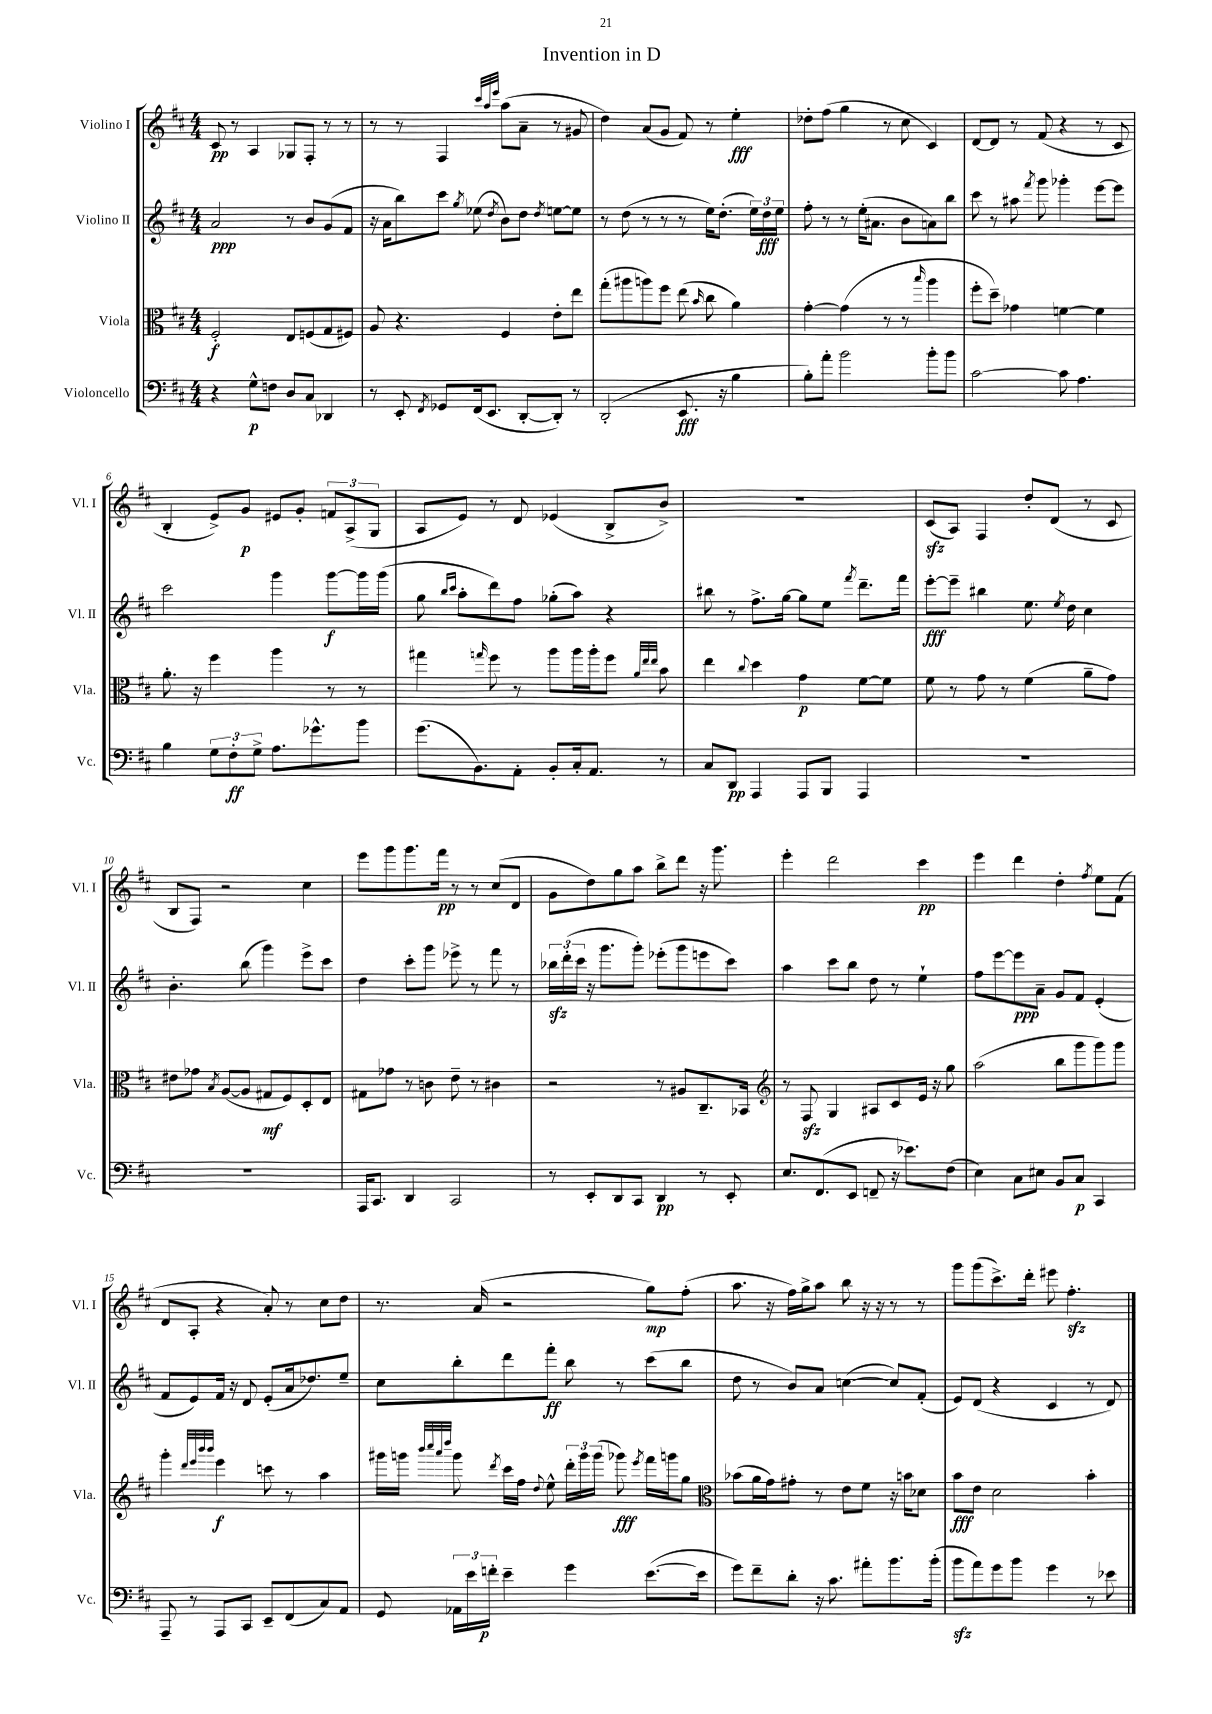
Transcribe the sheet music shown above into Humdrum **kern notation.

**kern	**dynam	**kern	**dynam	**kern	**dynam	**kern	**dynam
*part4	*part4	*part3	*part3	*part2	*part2	*part1	*part1
*staff4	*staff4	*staff3	*staff3	*staff2	*staff2	*staff1	*staff1
*I"Violoncello	*	*I"Viola	*	*I"Violino II	*	*I"Violino I	*
*I'Vc.	*	*I'Vla.	*	*I'Vl. II	*	*I'Vl. I	*
*clefF4	*	*clefC3	*	*clefG2	*	*clefG2	*
*k[f#c#]	*	*k[f#c#]	*	*k[f#c#]	*	*k[f#c#]	*
*M4/4	*	*M4/4	*	*M4/4	*	*M4/4	*
=1	=1	=1	=1	=1	=1	=1	=1
4r	.	2F#'/	f	2a/	ppp	8c#/	pp
.	.	.	.	.	.	8r	.
8G^^\L	p	.	.	.	.	4A/	.
8Fn\J	.	.	.	.	.	.	.
8D/L	.	8E/L	.	8r	.	8G-X/L	.
8C#/J	.	(8Fn/	.	8b/L	.	8F#'/J	.
4DD-X/	.	8G/	.	(8g/	.	8r	.
.	.	8F#X/J)	.	8f#/J	.	8r	.
=2	=2	=2	=2	=2	=2	=2	=2
8r	.	8A/	.	16r	.	8r	.
.	.	.	.	16a\KL	.	.	.
8EE'/	.	4.r	.	8bb\)	.	8r	.
8qFF#/	.	.	.	.	.	.	.
8GG-X/L	.	.	.	8ccc#\J	.	4F#/	.
.	.	.	.	8qgg/	.	.	.
(16FF#/k	.	.	.	(8ee-X\	.	.	.
8.EE/J	.	.	.	.	.	.	.
.	.	.	.	.	.	32qqccc#/LLL	.
.	.	.	.	.	.	32qqaa/	.
.	.	.	.	8qdd/	.	32qqeee/JJJ	.
.	.	4F#/	.	8b\L)	.	(8aa\L	.
[8DD'/L	.	.	.	8dd\J	.	8a~\J	.
.	.	.	.	8qdd/	.	.	.
8DD'/J])	.	8e'\L	.	[8een\L	.	8r	.
8r	.	8ee\J	.	8ee\J]	.	8g#X/	.
=3	=3	=3	=3	=3	=3	=3	=3
(2DD'/	.	(8gg'\L	.	8r	.	4dd\)	.
.	.	8aa#X\	.	(8dd\	.	.	.
.	.	8aan\)	.	8r	.	(8a/L	.
.	.	8ff#\J	.	8r	.	8g/J	.
8.EE/	fff	(8ee\	.	8r	.	8f#/)	.
.	.	16qqb/	.	.	.	.	.
.	.	8cc#\	.	16ee\KL)	.	8r	.
16r	.	.	.	(8.dd'\J	.	.	.
4B\	.	4a\)	.	.	.	4ee'\	fff
.	.	.	.	24ee\LL)	.	.	.
.	.	.	.	24dd\	fff	.	.
.	.	.	.	24ee\JJ	.	.	.
=4	=4	=4	=4	=4	=4	=4	=4
8B'\L)	.	[4g'\	.	8ff#'\	.	8dd-X'\L	.
8a'\J	.	.	.	8r	.	(8ff#\J	.
2b\	.	(4g\]	.	8r	.	4gg\	.
.	.	.	.	(16ee'\KL	.	.	.
.	.	.	.	8.a#X\J	.	.	.
.	.	8r	.	.	.	8r	.
.	.	8r	.	8b\L	.	8cc#\	.
.	.	16qqbb/	.	.	.	.	.
8b'\L	.	4aa\	.	8an\)	.	4c#/)	.
8b\J	.	.	.	8bb\J	.	.	.
=5	=5	=5	=5	=5	=5	=5	=5
[2c#\	.	8ff#'\L	.	8ccc#\	.	[8d/L	.
.	.	8dd~\J)	.	8r	.	8d/J]	.
.	.	4g-X\	.	8aa#X\	.	8r	.
.	.	.	.	8qfff#/	.	.	.
.	.	.	.	8ggg\	.	(8f#/	.
8c#\]	.	[4fn\	.	4ggg-X'\	.	4r	.
4.A\	.	.	.	.	.	.	.
.	.	4f\]	.	[8eee\L	.	8r	.
.	.	.	.	8eee\J]	.	8c#/	.
!!LO:LB:g=z
=6	=6	=6	=6	=6	=6	=6	=6
4B\	.	8.a'\	.	2ccc#\	.	4B'/	.
.	.	16r	.	.	.	.	.
12G\L	.	4ff#\	.	.	.	8e^/L)	.
12F#'\	ff	.	.	.	.	.	.
.	.	.	.	.	.	8g/J	p
12G^\J	.	.	.	.	.	.	.
8.A\L	.	4aa\	.	4ggg\	.	8e#X/L	.
.	.	.	.	.	.	8g'/J	.
8.g-X^^\	.	.	.	.	.	.	.
.	.	8r	.	[8ggg\L	f	12fn/L	.
.	.	.	.	.	.	(12A^/	.
8b\J	.	8r	.	16ggg\L]	.	.	.
.	.	.	.	.	.	12G/J	.
.	.	.	.	(16ggg\JJ	.	.	.
=7	=7	=7	=7	=7	=7	=7	=7
(8.g\L	.	4gg#X\	.	8gg\	.	8A/L	.
.	.	.	.	16qqbb/LL	.	.	.
.	.	.	.	16qqccc#/JJ	.	.	.
.	.	.	.	8aa'\L	.	8e/J)	.
8.BB\)	.	.	.	.	.	.	.
.	.	16qqggn/	.	.	.	.	.
.	.	8ff#\	.	8ddd\)	.	8r	.
8AA'\J	.	8r	.	8ff#\J	.	8d/	.
8BB'/L	.	8aa\L	.	(8gg-X'\L	.	(4e-X/	.
16C#'/k	.	16aa\L	.	8aa\J)	.	.	.
8.AA/J	.	16aa'\J	.	.	.	.	.
.	.	8ff#\J	.	4r	.	8B^/L	.
.	.	32qqa/LLL	.	.	.	.	.
.	.	32qqee/	.	.	.	.	.
.	.	32qqee/JJJ	.	.	.	.	.
8r	.	8b\	.	.	.	8b^/J)	.
=8	=8	=8	=8	=8	=8	=8	=8
8C#/L	.	4ee\	.	8bb#X\	.	1r	.
8DD/J	pp	.	.	8r	.	.	.
.	.	8qqcc#/	.	.	.	.	.
4AAA/	.	4dd\	.	8.ff#^\L	.	.	.
.	.	.	.	[16gg\Jk	.	.	.
8AAA/L	.	4g\	p	8gg\L]	.	.	.
8BBB/J	.	.	.	8ee\J	.	.	.
.	.	.	.	8qfff#/	.	.	.
4AAA/	.	[8f#\L	.	8.ddd~\L	.	.	.
.	.	8f#\J]	.	.	.	.	.
.	.	.	.	16fff#\Jk	.	.	.
=9	=9	=9	=9	=9	=9	=9	=9
1r	.	8f#\	.	[8eee'\L	fff	(8c#zz/L	.
.	.	8r	.	8eee~\J]	.	8A/J)	.
.	.	8g\	.	4bb#X\	.	4F#/	.
.	.	8r	.	.	.	.	.
.	.	(4f#\	.	8.ee\	.	8dd'/L	.
.	.	.	.	.	.	(8d/J	.
.	.	.	.	8qee/	.	.	.
.	.	.	.	16dd\	.	.	.
.	.	8a~\L	.	4cc#\	.	8r	.
.	.	8g\J)	.	.	.	8c#/	.
!!LO:LB:g=z
=10	=10	=10	=10	=10	=10	=10	=10
1r	.	8e#X\L	.	4.b'\	.	8B/L	.
.	.	8g-X\J	.	.	.	8F#/J)	.
.	.	8qB/	.	.	.	.	.
.	.	([8A/L	.	.	.	2r	.
.	.	8A/J]	.	(8bb\	.	.	.
.	.	8G#X/L	mf	4ggg\)	.	.	.
.	.	8F#/)	.	.	.	.	.
.	.	8D'/	.	8eee^\L	.	4cc#\	.
.	.	8E/J	.	8ccc#\J	.	.	.
=11	=11	=11	=11	=11	=11	=11	=11
16AAA/KL	.	8G#X\L	.	4dd\	.	8eee\L	.
8.CC#/J	.	.	.	.	.	.	.
.	.	8g-X\J	.	.	.	8ggg\	.
4DD/	.	8r	.	8ccc#'\L	.	8.ggg\	.
.	.	8cn\	.	8ggg\J	.	.	.
.	.	.	.	.	.	16fff#\Jk	pp
2CC#/	.	8e~\	.	8eee-X^\	.	8r	.
.	.	8r	.	8r	.	8r	.
.	.	4c#X\	.	8fff#\	.	(8cc#/L	.
.	.	.	.	8r	.	8d/J	.
=12	=12	=12	=12	=12	=12	=12	=12
8r	.	2r	.	24bb-Xzz\LL	.	8g\L	.
.	.	.	.	(24ddd'\	.	.	.
.	.	.	.	24ccc#\JJ	.	.	.
8EE'/L	.	.	.	16r	.	8dd\)	.
.	.	.	.	8.ggg\L	.	.	.
8DD/	.	.	.	.	.	8gg\	.
8CC#/J	.	.	.	8ggg'\J)	.	8aa\J	.
4DD/	pp	8r	.	(8eee-X'\L	.	8bb^\L	.
.	.	8A#X/L	.	8ggg\	.	8ddd\J	.
8r	.	8.C#~/	.	8eeen\	.	16r	.
.	.	.	.	.	.	8.ggg\	.
8EE'/	.	.	.	8ccc#\J)	.	.	.
.	.	16BB-X/Jk	.	.	.	.	.
=13	=13	=13	=13	=13	=13	=13	=13
*	*	*clefG2	*	*	*	*	*
8.E/L	.	8r	.	4aa\	.	4eee'\	.
.	.	8F#zz/	.	.	.	.	.
(8.FF#/	.	.	.	.	.	.	.
.	.	4G/	.	8ccc#\L	.	2ddd\	.
8EE/J	.	.	.	8bb\J	.	.	.
8FFn~/	.	8A#X/L	.	8dd\	.	.	.
16r	.	8c#/	.	8r	.	.	.
8.e-X\L)	.	.	.	.	.	.	.
.	.	16e/Jk	.	4ee`\	.	4ccc#\	pp
.	.	16r	.	.	.	.	.
(8F#\J	.	8gg\	.	.	.	.	.
=14	=14	=14	=14	=14	=14	=14	=14
4E\)	.	(2aa\	.	8ff#\L	.	4eee\	.
.	.	.	.	[8eee\	.	.	.
8C#\L	.	.	.	8eee\]	ppp	4ddd\	.
8E#X\J	.	.	.	8a~\J	.	.	.
8BB/L	.	8bb\L	.	8g/L	.	4dd'\	.
8C#/J	p	8ggg\	.	8f#/J	.	.	.
.	.	.	.	.	.	8qff#/	.
4CC#/	.	8ggg\)	.	(4e'/	.	8ee\L	.
.	.	8ggg\J	.	.	.	(8f#\J	.
!!LO:LB:g=z
=15	=15	=15	=15	=15	=15	=15	=15
8AAA~/	.	4ggg'\	.	8f#/L	.	8d/L	.
8r	.	.	.	8e/)	.	8A'/J	.
.	.	32qqddd/LLL	.	.	.	.	.
.	.	32qqeee/	.	.	.	.	.
.	.	32qqbbb/	.	.	.	.	.
.	.	32qqbbb/JJJ	.	.	.	.	.
8AAA/L	.	4eee\	f	16f#/Jk	.	4r	.
.	.	.	.	16r	.	.	.
8CC#/J	.	.	.	8d/	.	.	.
8EE~/L	.	8cccn\	.	(8e'/L	.	8a'/)	.
(8FF#/	.	8r	.	16a/k	.	8r	.
.	.	.	.	8.dd-X/)	.	.	.
8C#/)	.	4aa\	.	.	.	8cc#\L	.
8AA/J	.	.	.	8ee~/J	.	8dd\J	.
=16	=16	=16	=16	=16	=16	=16	=16
8GG/	.	16ggg#X\LL	.	8cc#\L	.	8.r	.
.	.	16gggn\JJ	.	.	.	.	.
.	.	32qqbbb/LLL	.	.	.	.	.
.	.	32qqcccc#/	.	.	.	.	.
.	.	32qqaaa/	.	.	.	.	.
.	.	32qqdddd/JJJ	.	.	.	.	.
24AA-X\LL	.	8ggg\	.	8bb'\	.	.	.
24e\	.	.	.	.	.	.	.
.	.	.	.	.	.	(16a/	.
24fn'\JJ	p	.	.	.	.	.	.
.	.	8qddd/	.	.	.	.	.
4e~\	.	16ccc#\LL	.	8ddd\	.	2r	.
.	.	16ff#\JJ	.	.	.	.	.
.	.	8qqdd/	.	.	.	.	.
.	.	8ee^^\	.	8fff#'\J	ff	.	.
4g\	.	24ddd'\LL	.	8bb\	.	.	.
.	.	24ggg\	.	.	.	.	.
.	.	(24ggg\JJ	.	.	.	.	.
.	.	8ggg-X\)	fff	8r	.	.	.
.	.	8qeee/	.	.	.	.	.
([8.e\L	.	16fff#\LL	.	(8ccc#\L	.	8gg\L)	mp
.	.	16gggn\J	.	.	.	.	.
.	.	8gg\J	.	8bb\J	.	(8ff#'\J	.
16e\Jk]	.	.	.	.	.	.	.
=17	=17	=17	=17	=17	=17	=17	=17
*	*	*clefC3	*	*	*	*	*
8g\L)	.	(8b-X\L	.	8dd\	.	8.aa\	.
8f#~\	.	16a\L	.	8r	.	.	.
.	.	16g\J)	.	.	.	16r	.
8d'\J	.	8g#X'\J	.	8b/L)	.	16ff#\LL)	.
.	.	.	.	.	.	16gg^\J	.
16r	.	8r	.	8a/J	.	8aa\J	.
8.c#\	.	.	.	.	.	.	.
.	.	8e\L	.	([4ccn\	.	8bb\	.
8a#X'\L	.	8f#\J	.	.	.	16r	.
.	.	.	.	.	.	16r	.
8.b\	.	16r	.	8cc/L])	.	8r	.
.	.	16bn\KL	.	.	.	.	.
.	.	8d-X\J	.	(8f#'/J	.	8r	.
(16b'\Jk	.	.	.	.	.	.	.
=18	=18	=18	=18	=18	=18	=18	=18
8bzz\L	.	8b\L	fff	8e/L)	.	8ggg\L	.
8a\)	.	8e\J	.	(8d/J	.	(8ggg\	.
8g\	.	2d\	.	4r	.	8.ccc#^\)	.
8b\J	.	.	.	.	.	.	.
.	.	.	.	.	.	16ddd'\Jk	.
4g\	.	.	.	4c#/	.	8eee#X\	.
.	.	.	.	.	.	4.ff#zz'\	.
8r	.	4b'\	.	8r	.	.	.
8e-X\	.	.	.	8d/)	.	.	.
==	==	==	==	==	==	==	==
*-	*-	*-	*-	*-	*-	*-	*-
